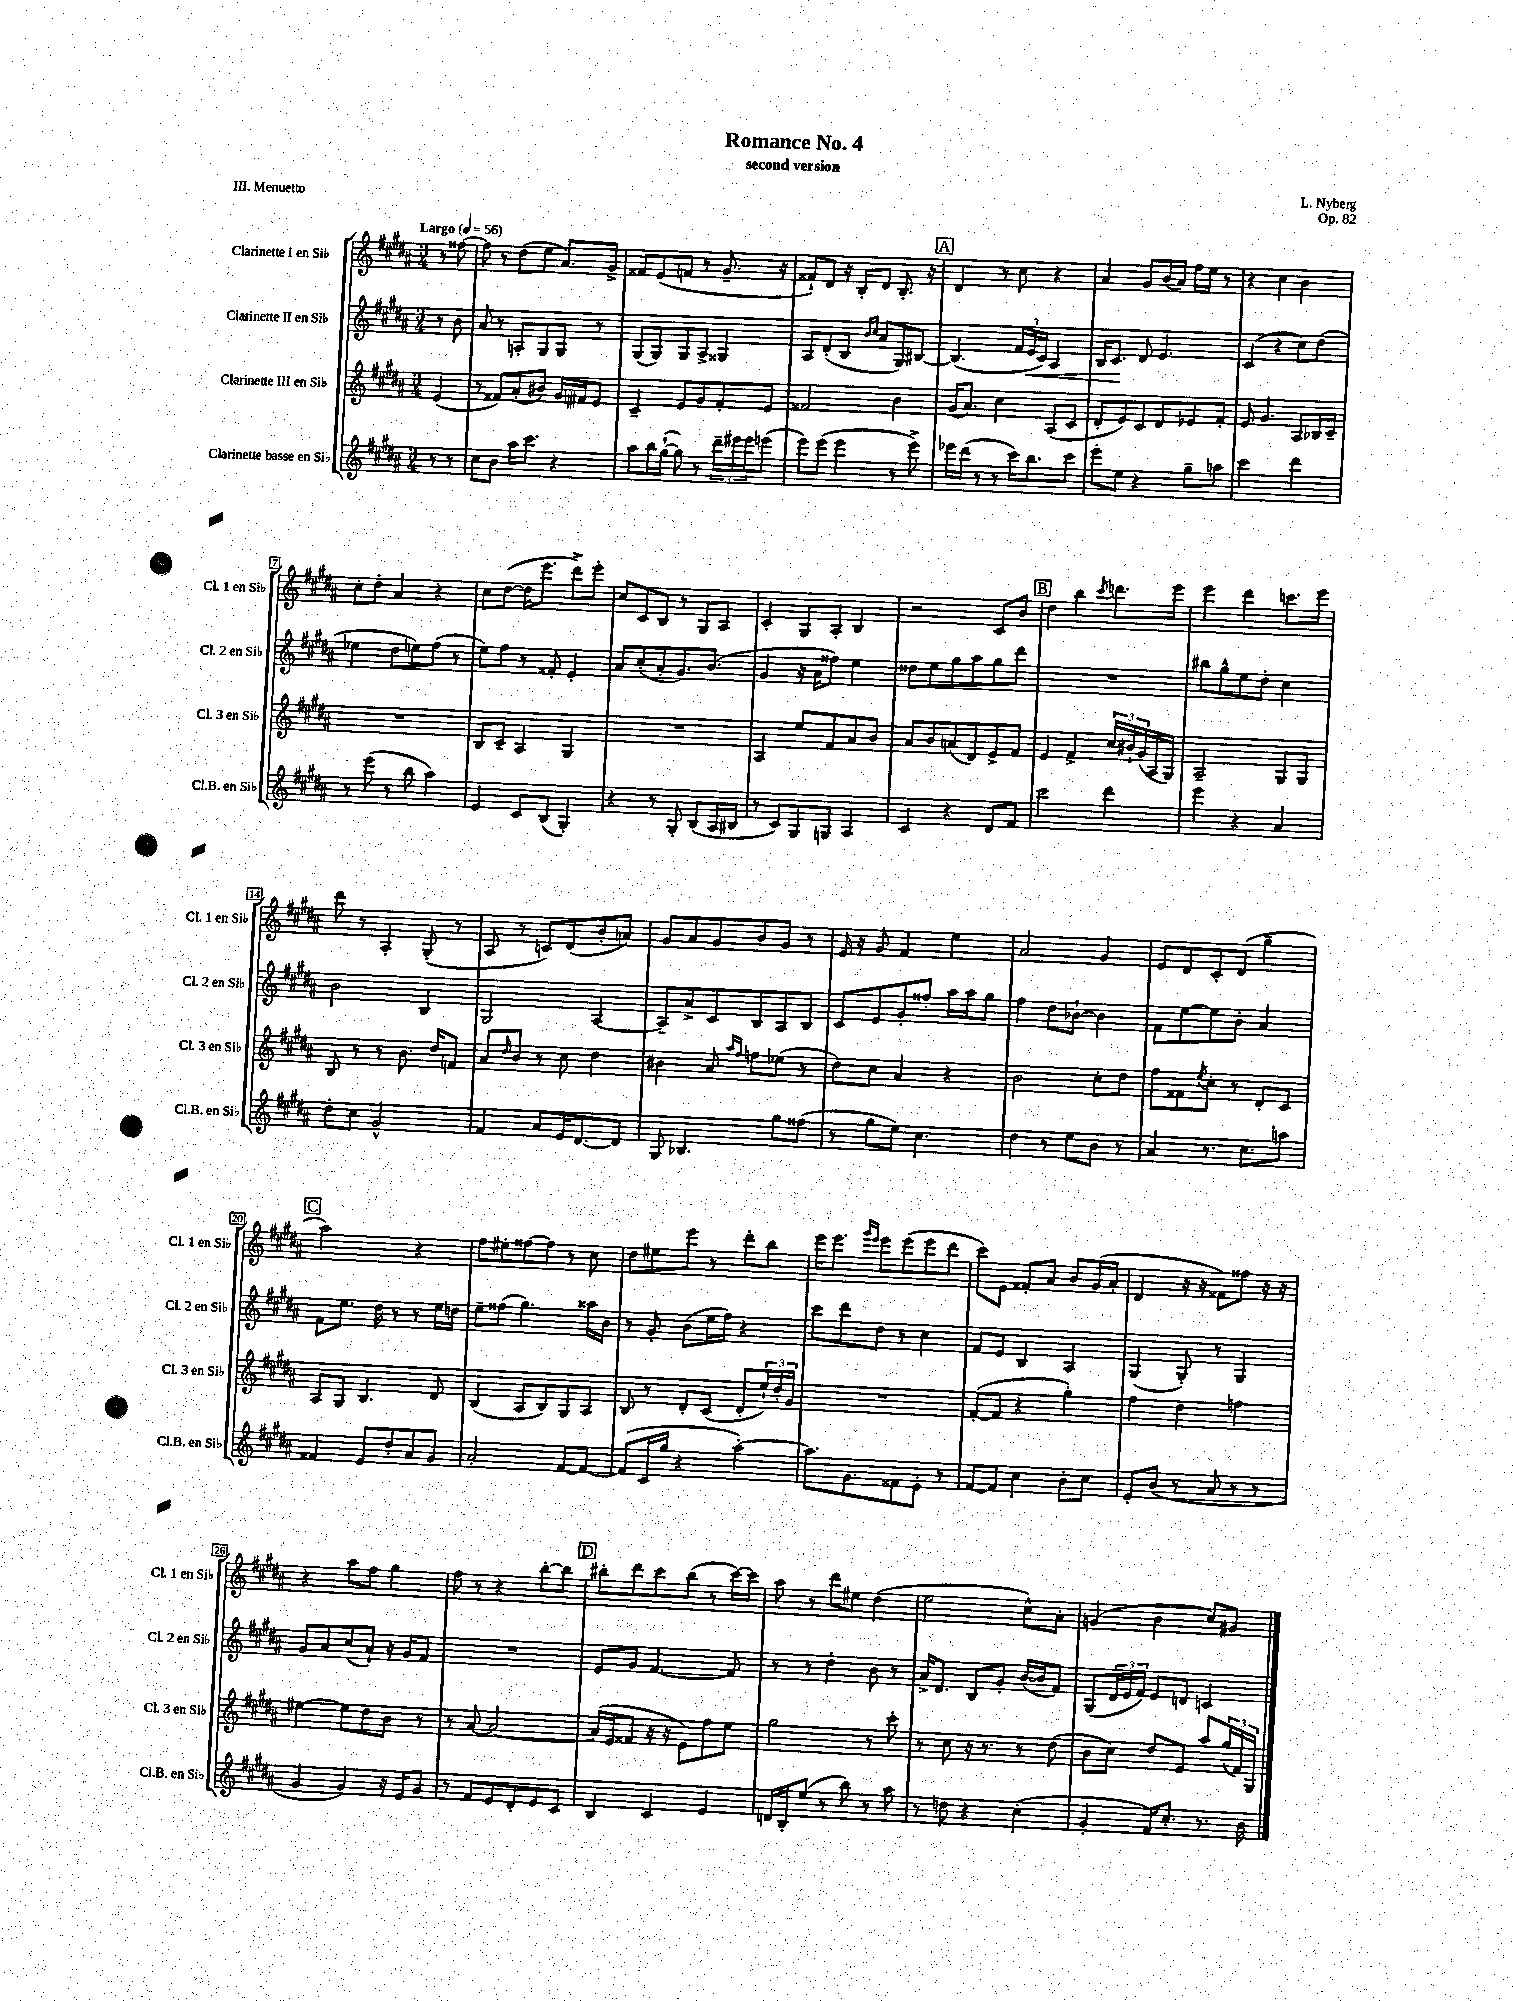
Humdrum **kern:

**kern	**kern	**kern	**dynam	**kern
*part4	*part3	*part2	*part2	*part1
*staff4	*staff3	*staff2	*staff2	*staff1
*I"Clarinette basse en Si♭	*I"Clarinette III en Si♭	*I"Clarinette II en Si♭	*	*I"Clarinette I en Si♭
*I'Cl.B. en Si♭	*I'Cl. 3 en Si♭	*I'Cl. 2 en Si♭	*	*I'Cl. 1 en Si♭
*clefG2	*clefG2	*clefG2	*	*clefG2
*k[f#c#g#d#a#]	*k[f#c#g#d#a#]	*k[f#c#g#d#a#]	*	*k[f#c#g#d#a#]
*M3/4	*M3/4	*M3/4	*	*M3/4
*MM56	*MM56	*MM56	*	*MM56
=	=	=	=	=
!	!	!	!	!LO:TX:a:B:t=Largo
8r	(4e/	8r	.	8r
8r	.	8b\	.	[8ff##X\
=1	=1	=1	=1	=1
8cc#\L	8r	8a#/	.	8ff##\]
8b\J	8f##X/L)	8r	.	8r
16aa#\KL	(8a#'/	8An'/L	.	(8dd#\L
8.ccc#\J	.	.	.	.
.	8b#X/J)	8G#/	.	8ee\J
4r	16g#/LL	8G#/J	.	8.a#/L)
.	16f#X/J	.	.	.
.	8e/J	8r	.	.
.	.	.	.	16g#^/Jk
=2	=2	=2	=2	=2
8aa#\L	4c#~/	(8G#/L	.	8f##X/L
16bb\L	.	8G#/)	.	(8e/
([16gg#`\JJ	.	.	.	.
8gg#\])	8e/L	8G#/	.	8fn/J
8r	8g#/	8A#^/J	.	8r
24ddd#~\LL	8f#'/	4G##X/	.	8.g#~/
24eee#X\	.	.	.	.
24eee#\J	.	.	.	.
(8eeen\J	8e/J	.	.	.
.	.	.	.	16r
=3	=3	=3	=3	=3
8eee\L)	2f##X/	8A#/L	.	8f##X`/L)
(8eee\J	.	(8d#'/	.	8d#/J
4eee\	.	8B/J	.	16r
.	.	.	.	16B'/KL
.	.	16qqb/LL	.	.
.	.	16qqcc#/JJ	.	.
.	.	8a#/L	.	8d#/J
8r	4b\	8G#/)	.	8.B'/
8eee^\)	.	[8B#X/J	.	.
.	.	.	.	16r
!!LO:REH:place=s1:t=A
=4	=4	=4	=4	=4
16eee-X\LL	(16g#/KL	(4.B#/]	.	4d#/
(16ddd#\JJ	8.a#/J)	.	.	.
8r	.	.	.	.
8r	4cc#\	.	.	8r
16ccc#\KL)	.	24f#/LL	.	8cc#\
!	!	!	!LO:HP:b	!
.	.	24e/	<	.
8.bb\	.	.	.	.
.	.	24c#/JJ)	.	.
.	(8A#/L	4A#/	.	4r
8ccc#\J	8c#/J	.	.	.
=5	=5	=5	=5	=5
8eee'\L	8d#'/L	16B/KL	.	4a#/
.	.	8.c#/J	.	.
8ee\J	8e/)	.	.	.
4r	8c#/	8d#/	[	8g#/L
.	8d#/	4.e/	.	(16b/L
.	.	.	.	16a#/JJ)
8gg#~\L	8e-X/	.	.	16ff#\LL
.	.	.	.	16ee\JJ
8aan\J	8f#'/J	.	.	8r
=6	=6	=6	=6	=6
2ccc#\	8e/	(4c#/	.	4r
.	4.g#/	.	.	.
.	.	4r	.	4cc#\
4ddd#\	8A#/L	8cc#\L)	.	4b\
.	16B-X/L	(8dd#\J	.	.
.	16c#~/JJ	.	.	.
!!LO:LB:g=z
=7	=7	=7	=7	=7
8r	2.r	4ee-X\	.	8cc#'\L
(8eee\	.	.	.	8dd#'\J
8r	.	8dd#\L	.	4a#/
8bb\	.	8een\)	.	.
4aa#\)	.	(8ff#\J	.	4r
.	.	8r	.	.
=8	=8	=8	=8	=8
4e/	8B/L	8ee\L)	.	8cc#\L
.	8c#~/J	8ff#\J	.	([8dd#\J
8c#/L	4A#/	8r	.	16dd#\KL]
.	.	.	.	8.eee\J
(8B/J	.	8f##X'/	.	.
4G#'/)	4G#/	4e'/	.	8ddd#^\L)
.	.	.	.	8eee'\J
=9	=9	=9	=9	=9
4r	2.r	8a#/L	.	8cc#/L
.	.	(8cc#'/	.	8c#/
8r	.	8a#'/	.	8B/J
8G#'/	.	8.g#/)	.	8r
(8B/L	.	.	.	8G#/L
.	.	(8.b/J	.	.
16A#/L	.	.	.	8A#/J
16B#X/JJ	.	.	.	.
=10	=10	=10	=10	=10
8r	4A#/	4g#/	.	4c#'/
8c#/L)	.	.	.	.
8G#/	8ee/L	16r	.	8G#/L
.	.	16a#\KL	.	.
8Gn/J	8f#/	8ff##X\J)	.	8A#'/J
4A#/	8a#/	4ee\	.	4B/
.	8b/J	.	.	.
=11	=11	=11	=11	=11
4c#/	8a#/L	8dd##X\L	.	2r
.	8b/	8ee\	.	.
4r	(8an/	8gg#\	.	.
.	8d#/)	8aa#\	.	.
8d#/L	8e^/	8gg#\	.	8c#/L
8f#/J	8f#/J	8ddd#\J	.	8b/J
!!LO:REH:place=s1:t=B
=12	=12	=12	=12	=12
2ccc#\	4e/	2.r	.	4dd#\
.	4f#^/	.	.	4bb\
.	.	.	.	8qccc#/
4ddd#\	24cc#/LL	.	.	8.dddn\L
.	24b#X`/	.	.	.
.	(24g#/	.	.	.
.	16A#/	.	.	.
.	16G#/JJ)	.	.	16eee\Jk
=13	=13	=13	=13	=13
4eee\	2A#~/	8bb#X\L	.	4eee\
.	.	8gg#^^\	.	.
4r	.	8ee\	.	4ddd#\
.	.	8dd#'\J	.	.
4a#/	8G#/L	4cc#\	.	8.cccn\L
.	8G#/J	.	.	.
.	.	.	.	16eee\Jk
!!LO:LB:g=z
=14	=14	=14	=14	=14
8dd#'\L	8B/	2b\	.	8ddd#\
8cc#\J	8r	.	.	8r
2g#^^/	8r	.	.	4A#'/
.	8.b\	.	.	.
.	.	4B/	.	(8G#'/
.	16dd#/KL	.	.	.
.	8fn/J	.	.	8r
=15	=15	=15	=15	=15
4f#/	8a#/L	2G#/	.	8A#/
.	16qqdd#/	.	.	.
.	8b/J	.	.	8r
8a#/L	8r	.	.	8cn/L)
16e/K	8cc#\	.	.	(8d#/
[8.d#/	.	.	.	.
.	4dd#\	[4A#/	.	8b'/
8d#/J]	.	.	.	8an/J)
=16	=16	=16	=16	=16
8G#/	4b#X\	8A#~/L]	.	8g#/L
4.B-X/	.	8a#^/	.	8a#/
.	8a#/	8c#/	.	8g#/
.	16qqaa#/LL	.	.	.
.	16qqff#/JJ	.	.	.
.	8ffn\L	8B/	.	8b/
8gg#\L	(8ee-X\J	8A#/	.	8g#/J
(8ff##X\J	8r	8B/J	.	8r
=17	=17	=17	=17	=17
8r	8dd#\L)	8c#/L	.	16e/
.	.	.	.	16r
8gg#\L	8cc#\J	8e/	.	8g#/
8ee\J)	4a#/	8g#'/	.	4f#/
4.cc#\	.	8ff##X'/J	.	.
.	4r	16aa#\LL	.	4ee\
.	.	16aa#\J	.	.
.	.	8gg#\J	.	.
=18	=18	=18	=18	=18
4dd#\	2b\	4ff#\	.	2a#/
8r	.	8dd#\L	.	.
8ee\L	.	[8b-X`\J	.	.
8b\J	8cc#'\L	4b-\]	.	4g#/
8r	8dd#\J	.	.	.
=19	=19	=19	=19	=19
4a#/	8ff#\L	8f#\L	.	8e/L
.	8f##X\	[8ee\	.	8d#/
.	8qee/	.	.	.
8.r	8cc#'\J	8ee\]	.	8c#'/
.	8r	8b'\J	.	(8d#/J
8.cc#\L	.	.	.	.
.	8d#'/L	4a#/	.	4gg#~\
8aan\J	8c#/J	.	.	.
!!LO:LB:g=z
!!LO:REH:place=s1:t=C
=20	=20	=20	=20	=20
4f##X/	8A#/L	8f#\L	.	2aa#\)
.	8G#/J	8.ee\J	.	.
8e/L	4.B/	.	.	.
.	.	16dd#\	.	.
8dd#'/	.	8r	.	.
8a#/	.	8r	.	4r
8g#/J	8d#/	16ee\LL	.	.
.	.	16ddn\JJ	.	.
=21	=21	=21	=21	=21
2a#'/	(4B/	8ee~\L	.	8ff#\L
.	.	(8ff##X\J	.	8ee#X'\
.	8A#/L	4.gg#\)	.	[8ff##X\
.	8B/)	.	.	8ff##\J]
[8f#/L	8G#/	.	.	8r
8f#/J_	8A#/J	16aa##X\LL	.	8cc#\
.	.	16b\JJ	.	.
=22	=22	=22	=22	=22
(8f#/L]	8B/	8r	.	8dd#\L
16c#/L	8r	8g#'/	.	8ee#X\
16gg#/JJ	.	.	.	.
4r	8d#'/L	(8b\L	.	8eee\J
.	(8c#/J	16ee\L	.	8r
.	.	16ff#\JJ)	.	.
[4aa#'\)	8d#'/L	4r	.	8ddd#'\L
.	24ee`/L)	.	.	8bb\J
.	24dd#'/	.	.	.
.	24g#/JJ	.	.	.
=23	=23	=23	=23	=23
8.aa#\L]	2.r	8ccc#\L	.	16eee\KL
.	.	.	.	8.eee\J
.	.	8ddd#\	.	.
8.g#\	.	.	.	.
.	.	.	.	16qqggg#/LL
.	.	.	.	16qqeee/JJ
.	.	8dd#\J	.	8eee\L
8f##X\	.	8r	.	(8eee\
8e'\J	.	4cc#\	.	8eee\
8r	.	.	.	8ddd#\J
=24	=24	=24	=24	=24
[8f#/L	([8f#'/L	8f#/L	.	8ccc#\L)
8f#/J]	8f#/J]	8e/J	.	8e\J
4cc#\	4r	4B/	.	8f##X'/L
.	.	.	.	8a#/J
8b'\L	4gg#'\)	4A#/	.	8b/L
8cc#\J	.	.	.	(16g#/L
.	.	.	.	16a#'/JJ
=25	=25	=25	=25	=25
8e'/L	4ff#\	(4G#/	.	4d#/
(8b/J	.	.	.	.
8r	4dd#\	8G#'/)	.	16r
.	.	.	.	16r
8a#/	.	8r	.	8f##X\L)
8r	4ffn\	4G#/	.	8ff##X\J
8r	.	.	.	16r
.	.	.	.	16r
!!LO:LB:g=z
=26	=26	=26	=26	=26
4g#/	[4ee#X\	8g#/L	.	4r
.	.	8a#/	.	.
4g#/)	8ee#\L]	(8cc#/	.	8aa#\L
.	8dd#\	8a#`/J)	.	8ff#\J
16r	8b\J	16r	.	4gg#\
16e/KL	.	16g#/KL	.	.
8g#/J	8r	8f#/J	.	.
=27	=27	=27	=27	=27
8r	8r	2.r	.	8ff#\
8f#/L	[8a#/	.	.	8r
8e/	2a#/_	.	.	4r
8d#'/	.	.	.	.
8e/	.	.	.	[8bb'\L
8c#/J	.	.	.	8bb\J]
!!LO:REH:place=s1:t=D
=28	=28	=28	=28	=28
4B/	(16a#/LL]	8e/L	.	8bb#X'\L
.	16e/J	.	.	.
.	8f##X/J	8g#/J	.	8ddd#\
4c#/	16r	[4.f#/	.	8ccc#\
.	16r	.	.	.
.	8e\L)	.	.	(8bb#\J
4e/	8ff#\	.	.	8r
.	8ee\J	8f#/]	.	[16ccc#\LL)
.	.	.	.	16ccc#\JJ]
=29	=29	=29	=29	=29
16dn/LL	2gg#\	8r	.	8aa#\
16B'/J	.	.	.	.
(8ee/J	.	8r	.	8r
8r	.	4dd#'\	.	8ddd#\L
8bb\)	.	.	.	8ee#X\J
8r	8r	8b\	.	(4dd#\
8aa#\	8ccc#'\	8r	.	.
=30	=30	=30	=30	=30
8r	8r	16a#^/KL	.	2ee\
.	.	8.d#/J	.	.
8ddn\	8cc#\	.	.	.
4r	16r	8B/L	.	.
.	8.r	.	.	.
.	.	8g#'/J	.	.
(4cc#'\	8r	([16b/LL	.	8cc#^^\L)
.	.	16b/J]	.	.
.	(8dd#\	8f#/J)	.	8a#'\J
=31	=31	=31	=31	=31
4g#'/	8b\L	(8G#/L	.	(4gn/
.	8cc#\J)	24d#/L	.	.
.	.	24e/	.	.
.	.	24f#/JJ)	.	.
16f#/KL)	8dd#/L	8e/L	.	4b\
8.cc#'/J	.	.	.	.
.	8e/J	8dn/J	.	.
8.r	8aa#/L	4cn/	.	8cc#/L)
.	(24gg#/L	.	.	8g#X/J
.	24f#/)	.	.	.
16b\	.	.	.	.
.	24G#/JJ	.	.	.
==	==	==	==	==
*-	*-	*-	*-	*-
